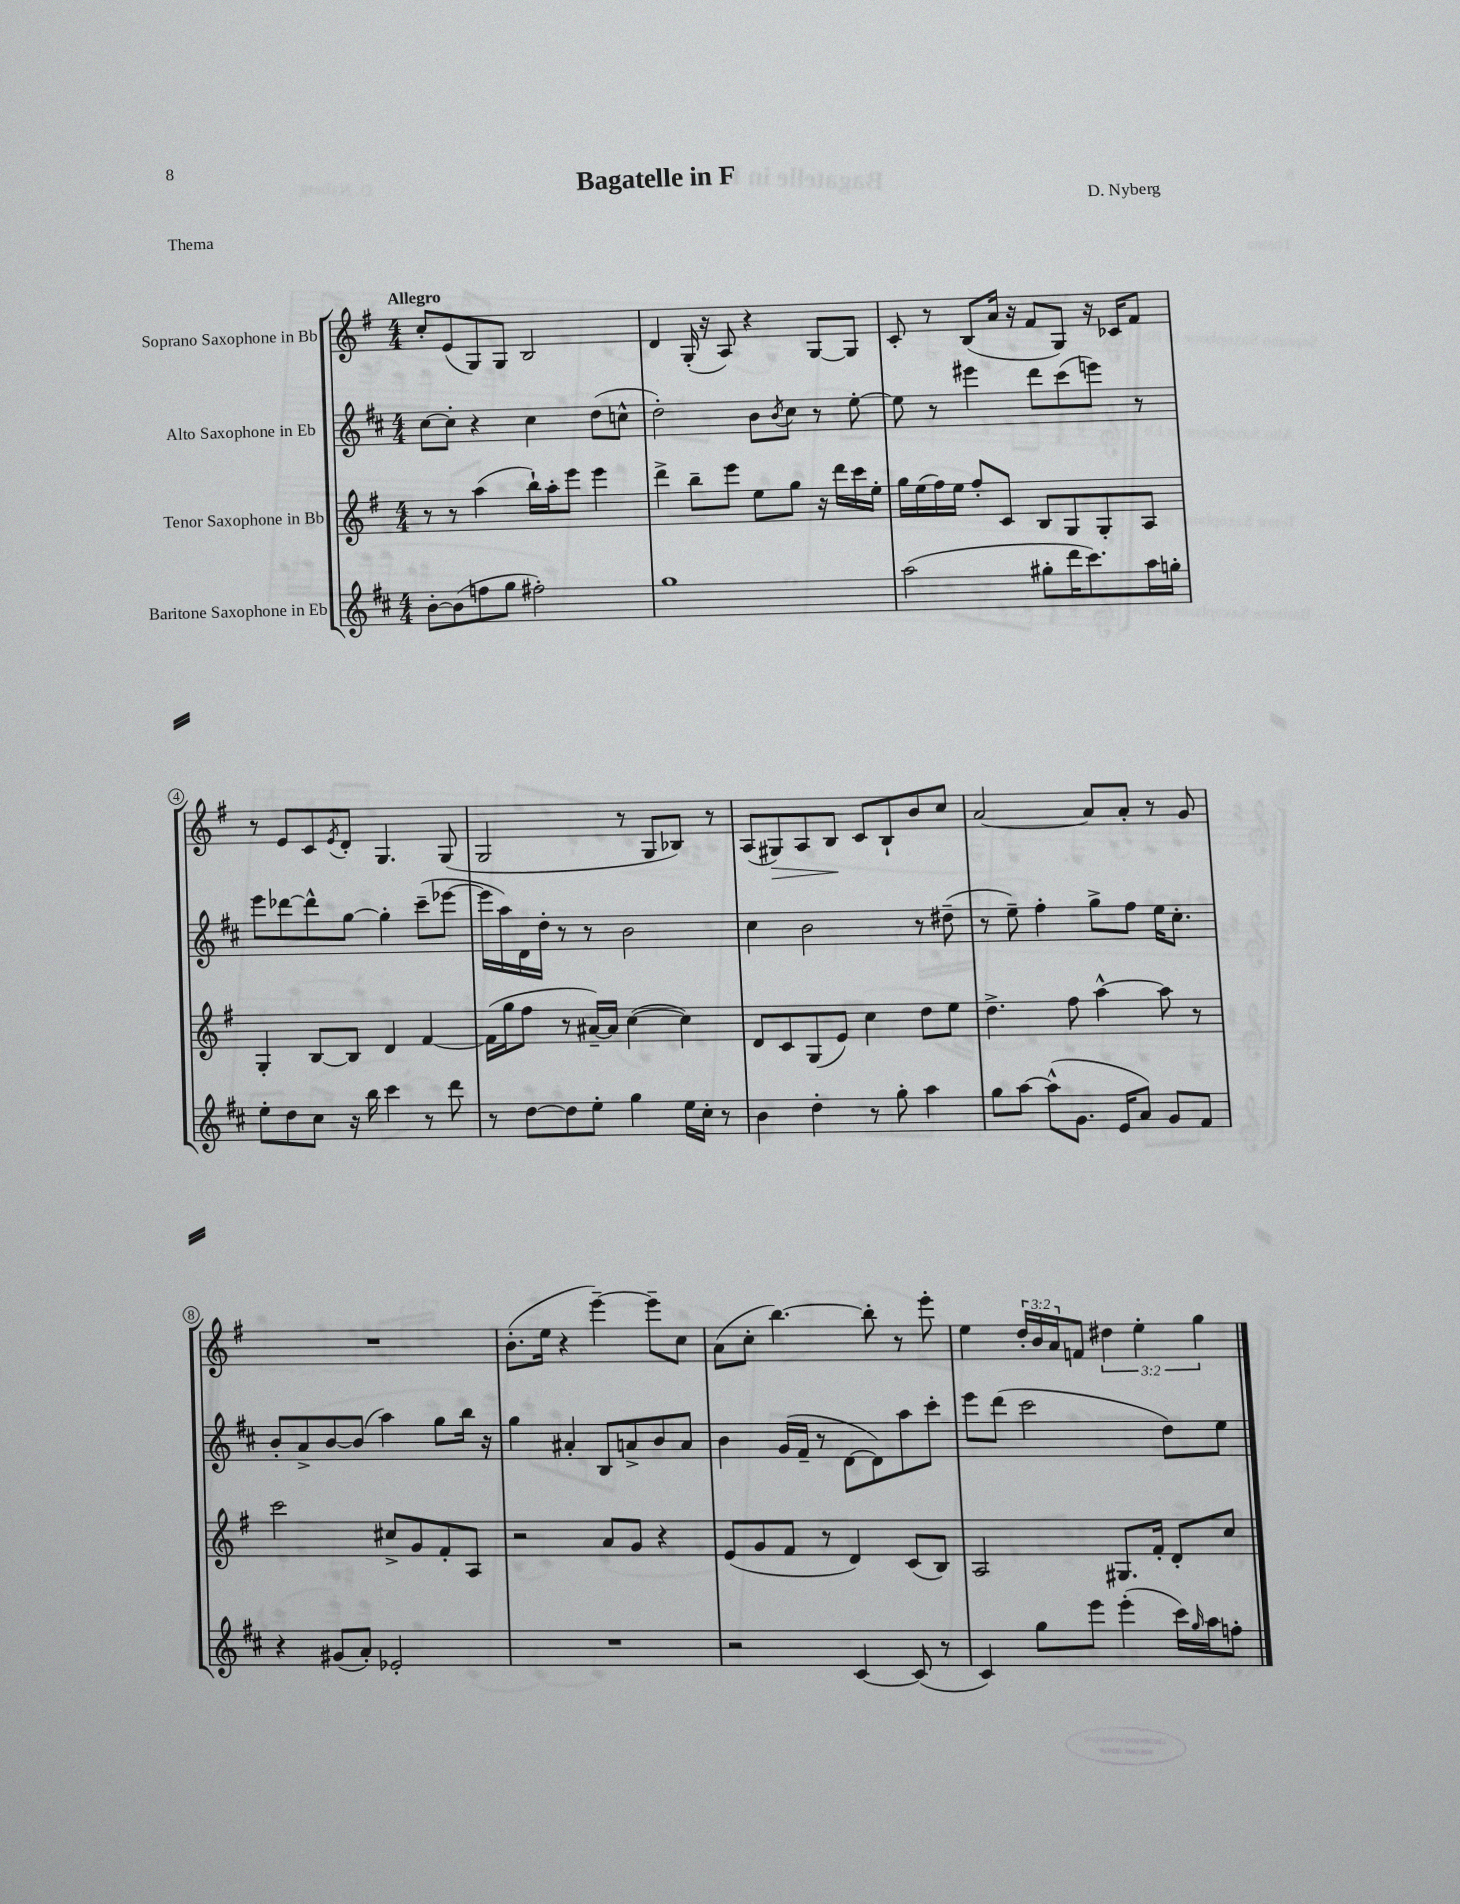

**kern	**kern	**kern	**kern	**dynam
*part4	*part3	*part2	*part1	*part1
*staff4	*staff3	*staff2	*staff1	*staff1
*I"Baritone Saxophone in Eb	*I"Tenor Saxophone in Bb	*I"Alto Saxophone in Eb	*I"Soprano Saxophone in Bb	*
*clefG2	*clefG2	*clefG2	*clefG2	*
*k[f#c#]	*k[f#]	*k[f#c#]	*k[f#]	*
*M4/4	*M4/4	*M4/4	*M4/4	*
=1	=1	=1	=1	=1
!	!	!	!LO:TX:a:B:t=Allegro	!
[8b'\L	8r	[8cc#\L	8cc'/L	.
(8b\]	8r	8cc#'\J]	(8e/	.
8ffn\	(4aa\	4r	8G/)	.
8gg\J	.	.	8G/J	.
2ff#X'\)	16bb`\LL)	4cc#\	2B/	.
.	16aa'\J	.	.	.
.	8eee\J	.	.	.
.	4eee\	(8dd\L	.	.
.	.	8ccn^^\J	.	.
=2	=2	=2	=2	=2
1gg	4ddd^\	2dd'\)	4d/	.
.	8bb~\L	.	(16G'/	.
.	.	.	16r	.
.	8eee\J	.	8A/)	.
.	8ee\L	8b\L	4r	.
.	.	8qb/	.	.
.	8gg\J	8cc#\J	.	.
.	16r	8r	[8G/L	.
.	16ddd\LL	.	.	.
.	16ccc\	[8ee'\	8G/J]	.
.	16ee'\JJ	.	.	.
=3	=3	=3	=3	=3
(2aa\	16gg\LL	8ee\]	8c'/	.
.	(16ee\	.	.	.
.	16ff#\)	8r	8r	.
.	16ee\JJ	.	.	.
.	8ff#'/L	4eee#X\	(8B/L	.
.	8c/J	.	16a/Jk	.
.	.	.	16r	.
8gg#X'\L	8B/L	8ddd\L	8f#/L	.
16ddd\K	8G/	(8ccc#\	8G/J)	.
8.ccc#\)	.	.	.	.
.	8G'/	8eeen\J)	16r	.
.	.	.	16c-X/KL	.
16aa\L	8A/J	8r	8f#/J	.
16ggn'\JJ	.	.	.	.
!!LO:LB:g=z
=4	=4	=4	=4	=4
8ee'\L	4G'/	8eee\L	8r	.
8dd\	.	[8ddd-X\	8e/L	.
8cc#\J	[8B/L	8ddd-^^\]	8c/	.
.	.	.	8qe/	.
16r	8B/J]	[8gg\J	8d'/J	.
16bb\	.	.	.	.
4ccc#\	4d/	4gg'\]	4.G/	.
8r	[4f#/	(8ccc#~\L	.	.
8ddd\	.	[8eee-X\J	(8G/	.
=5	=5	=5	=5	=5
8r	(16f#\LL]	16eee-\LL]	2G/	.
.	16gg\J	16aa\)	.	.
[8dd\L	8ff#\J	16d\	.	.
.	.	16dd'\JJ	.	.
8dd\]	8r	8r	.	.
8ee'\J	[16a#X~/LL)	8r	.	.
.	16a#/JJ]	.	.	.
4gg\	([4cc\	2b\	8r	.
.	.	.	8G/L	.
16ee\LL	4cc\])	.	8B-X/J)	.
16cc#'\JJ	.	.	.	.
8r	.	.	8r	.
=6	=6	=6	=6	=6
4b\	8d/L	4cc#\	(8A/L	.
!	!	!	!	!LO:HP:b
.	8c/	.	8G#X/)	>
4dd'\	(8G/	2b\	8A/	.
.	8e/J)	.	8B/J	.
8r	4cc\	.	8c/L	]
8gg'\	.	.	8B`/	.
4aa\	8dd\L	8r	8b/	.
.	8ee\J	(8dd#X~\	8cc/J	.
=7	=7	=7	=7	=7
8gg\L	4.dd^\	8r	[2a/	.
[8aa\J	.	8ee~\)	.	.
(8aa^^\L]	.	4ff#'\	.	.
8.g\J	8ff#\	.	.	.
.	[4aa^^\	8gg^\L	8a/L]	.
16e/KL	.	.	.	.
8a/J)	.	8ff#\J	8a'/J	.
8g/L	8aa\]	16ee\KL	8r	.
.	.	8.cc#'\J	.	.
8f#/J	8r	.	8g/	.
!!LO:LB:g=z
=8	=8	=8	=8	=8
4r	2ccc\	8b'/L	1r	.
.	.	8a^/	.	.
(8g#X/L	.	[8b/	.	.
8a'/J)	.	(8b/J]	.	.
2e-X'/	8cc#X^/L	4aa\)	.	.
.	8g/	.	.	.
.	8f#'/	8gg\L	.	.
.	8A/J	16bb\Jk	.	.
.	.	16r	.	.
=9	=9	=9	=9	=9
1r	2r	4gg\	(8.b'\L	.
.	.	.	16ee\Jk	.
.	.	4a#X'/	4r	.
.	8a/L	8B/L	[4eee~\)	.
.	8g/J	8an^/	.	.
.	4r	8b/	8eee~\L]	.
.	.	8a/J	8cc\J	.
=10	=10	=10	=10	=10
2r	(8e/L	4b\	(8a\L	.
.	8g/	.	8cc'\J	.
.	8f#/J	(16g/LL	[4.bb\)	.
.	.	16f#~/JJ	.	.
.	8r	8r	.	.
[4c#/	4d/)	[8d\L	.	.
.	.	8d\])	8bb'\]	.
(8c#/]	(8c/L	8aa\	8r	.
8r	8B/J)	8ccc#'\J	8eee'\	.
=11	=11	=11	=11	=11
4c#/)	2A/	8eee\L	4ee\	.
.	.	(8ddd\J	.	.
8gg\L	.	2ccc#\	24dd'/LL	.
.	.	.	24b/	.
.	.	.	24a/J	.
8eee\J	.	.	8fn/J	.
(4eee'\	8.G#X/L	.	6dd#X\	.
.	.	.	6ee'\	.
.	16f#'/Jk	.	.	.
16ccc#\LL)	8d'/L	8dd\L)	.	.
16qqgg/	.	.	.	.
16aa\J	.	.	.	.
.	.	.	6gg\	.
8ffn'\J	8cc/J	8ee\J	.	.
==	==	==	==	==
*-	*-	*-	*-	*-
